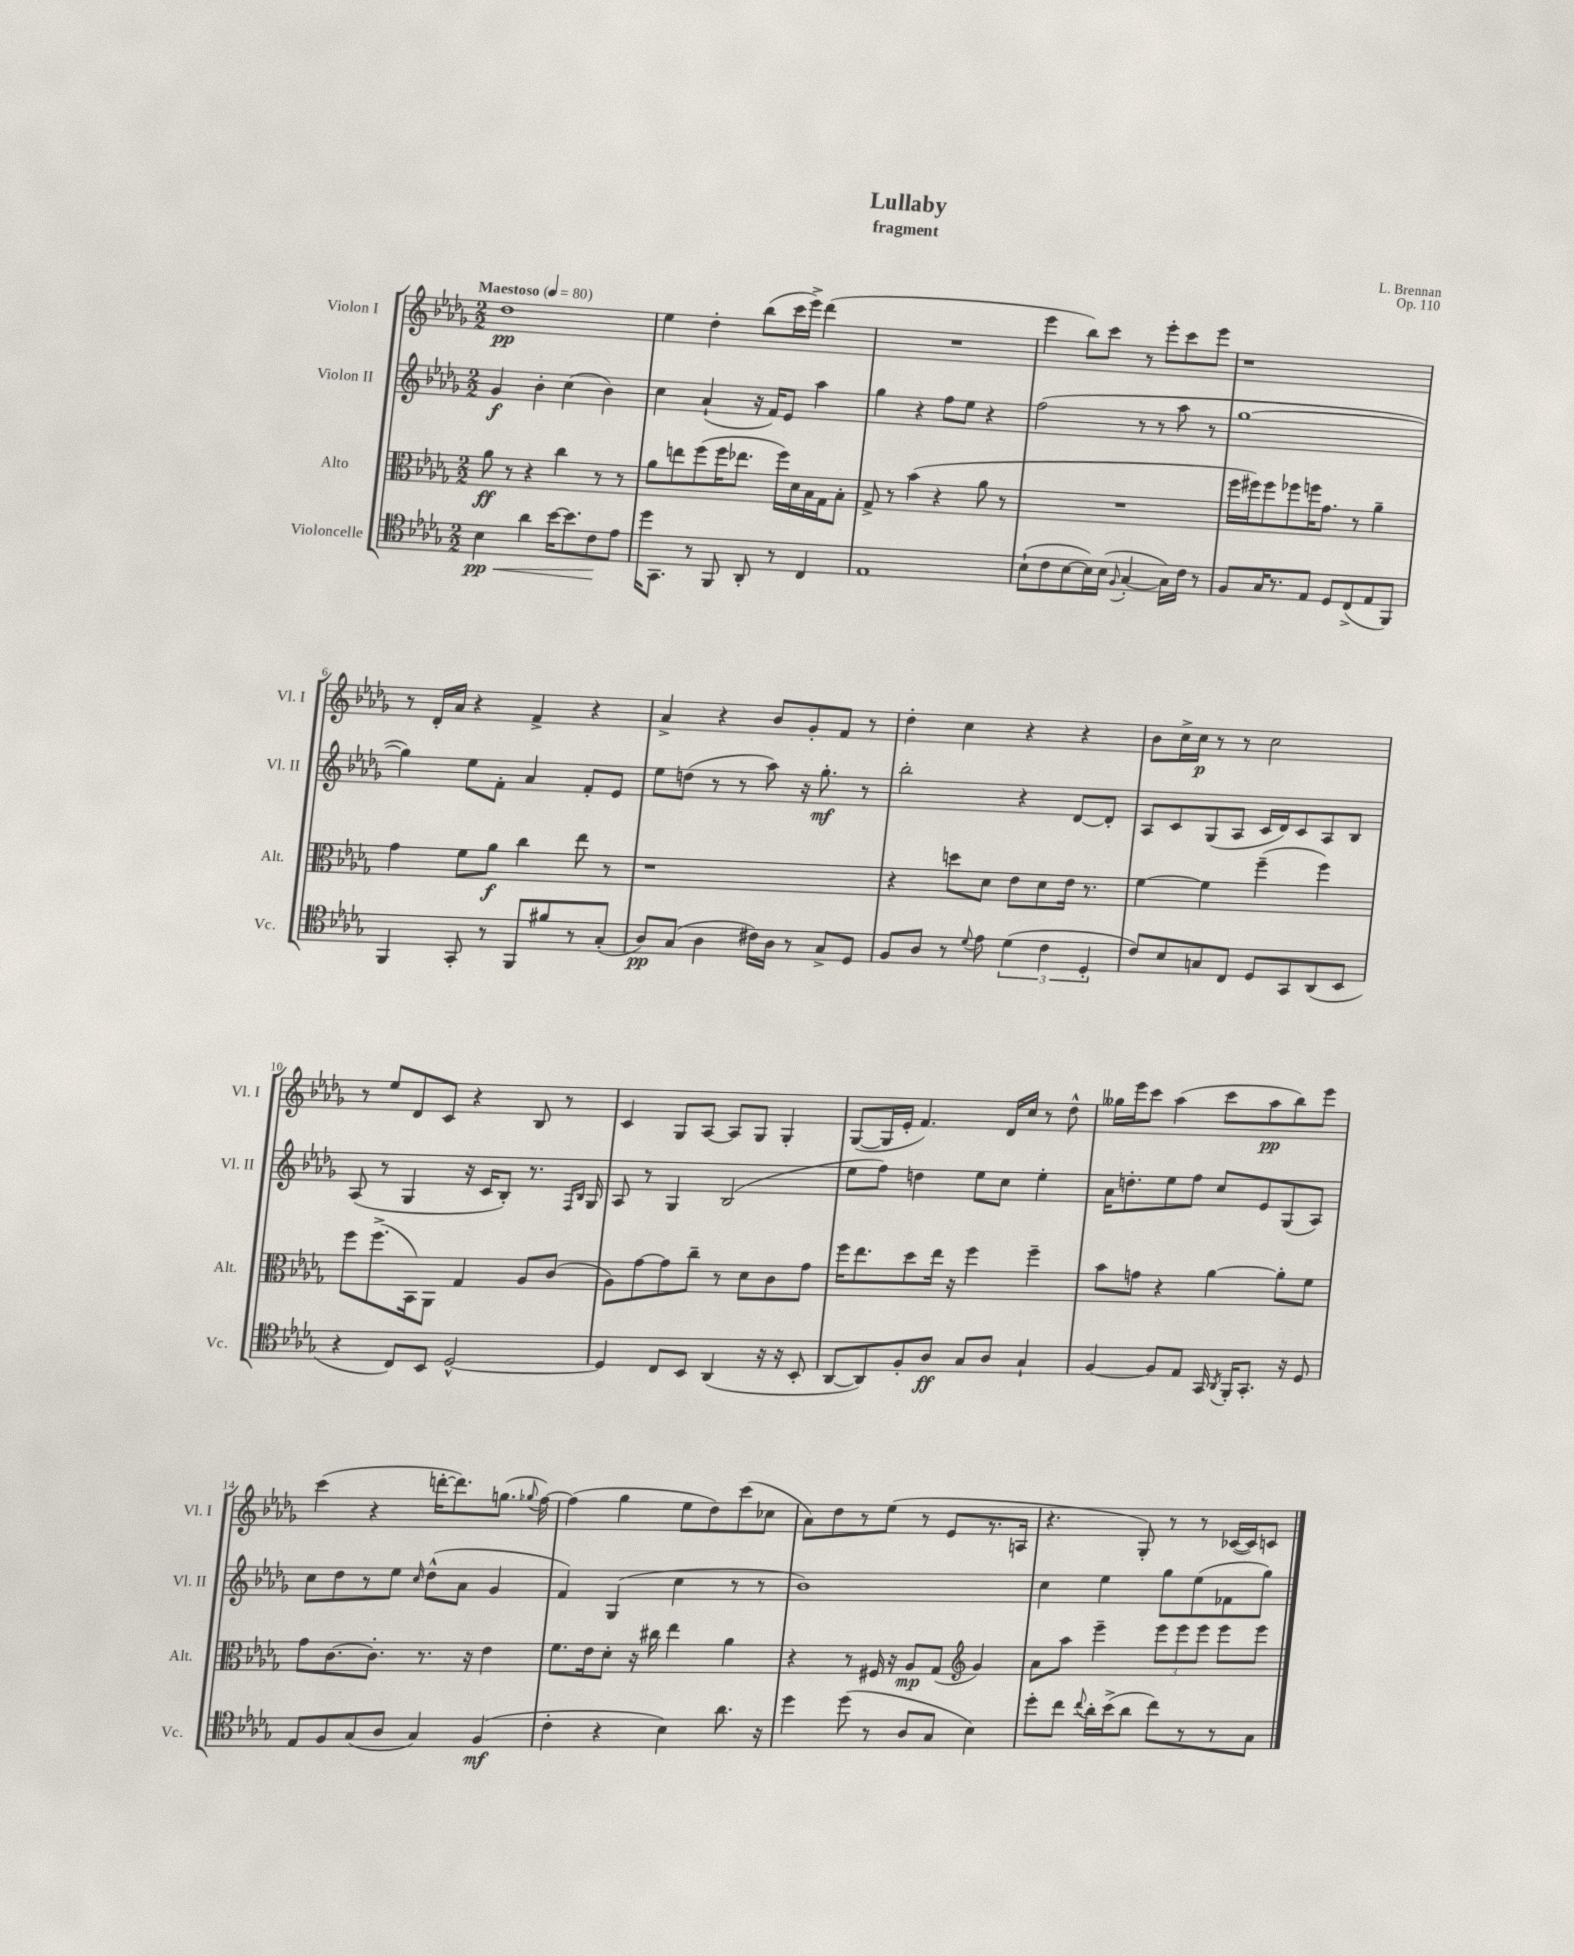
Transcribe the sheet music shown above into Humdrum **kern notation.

**kern	**dynam	**kern	**dynam	**kern	**dynam	**kern	**dynam
*part4	*part4	*part3	*part3	*part2	*part2	*part1	*part1
*staff4	*staff4	*staff3	*staff3	*staff2	*staff2	*staff1	*staff1
*I"Violoncelle	*	*I"Alto	*	*I"Violon II	*	*I"Violon I	*
*I'Vc.	*	*I'Alt.	*	*I'Vl. II	*	*I'Vl. I	*
*clefC4	*	*clefC3	*	*clefG2	*	*clefG2	*
*k[b-e-a-d-g-]	*	*k[b-e-a-d-g-]	*	*k[b-e-a-d-g-]	*	*k[b-e-a-d-g-]	*
*M2/2	*	*M2/2	*	*M2/2	*	*M2/2	*
*MM80	*	*MM80	*	*MM80	*	*MM80	*
=1	=1	=1	=1	=1	=1	=1	=1
!	!	!	!	!	!	!LO:TX:a:B:t=Maestoso	!
!	!LO:HP:b	!	!	!	!	!	!
4B-\	< pp	8a-\	ff	4g-/	f	1dd-	pp
.	.	8r	.	.	.	.	.
4a-\	.	4r	.	4b-'\	.	.	.
[16b-\KL	.	4cc\	.	(4cc\	.	.	.
8.b-\]	.	.	.	.	.	.	.
8c\	.	8r	.	4b-\)	.	.	.
8e-\J	[	8r	.	.	.	.	.
=2	=2	=2	=2	=2	=2	=2	=2
16dd-\KL	.	8a-\L	.	4cc\	.	4ee-\	.
8.GG-\J	.	.	.	.	.	.	.
.	.	8een\	.	.	.	.	.
8r	.	(8ff\	.	(4a-`/	.	4dd-'\	.
8FF/	.	16ff\K	.	.	.	.	.
.	.	8.ee-X\J	.	.	.	.	.
8AA-'/	.	.	.	16r	.	(8bb-\L	.
.	.	.	.	16f/KL)	.	.	.
8r	.	16ff\LL)	.	8e-/J	.	16ccc\L	.
.	.	16d-\	.	.	.	16eee-^\JJ)	.
4C/	.	16B-\	.	4aa-\	.	(4ddd-\	.
.	.	16G-\J	.	.	.	.	.
.	.	8B-'\J	.	.	.	.	.
=3	=3	=3	=3	=3	=3	=3	=3
1E-	.	8G-^/	.	4gg-\	.	1r	.
.	.	8r	.	.	.	.	.
.	.	(4b-\	.	4r	.	.	.
.	.	4r	.	8ff\L	.	.	.
.	.	.	.	8ee-\J	.	.	.
.	.	8a-\	.	4r	.	.	.
.	.	8r	.	.	.	.	.
=4	=4	=4	=4	=4	=4	=4	=4
(8B-`\L	.	1r	.	(2ff\	.	4eee-\	.
8c\	.	.	.	.	.	.	.
[8B-\	.	.	.	.	.	8bb-\L)	.
16B-\L])	.	.	.	.	.	8ccc\J	.
(16B-\JJ	.	.	.	.	.	.	.
8qqF/	.	.	.	.	.	.	.
[4G-'/	.	.	.	8r	.	8r	.
.	.	.	.	8r	.	8eee-'\L	.
16G-\LL])	.	.	.	8aa-\	.	8ccc\	.
16c\JJ	.	.	.	.	.	.	.
8r	.	.	.	8r	.	8eee-\J	.
=5	=5	=5	=5	=5	=5	=5	=5
8F/L	.	16ff\LL	.	[1gg-	.	1r	.
.	.	16ff#X\J)	.	.	.	.	.
16G-/K	.	8ff#\	.	.	.	.	.
8.r	.	.	.	.	.	.	.
.	.	8ff-X\	.	.	.	.	.
8E-/J	.	16ffn\K	.	.	.	.	.
.	.	8.g-\J	.	.	.	.	.
8D-/L	.	.	.	.	.	.	.
(8C^/	.	8r	.	.	.	.	.
8E-/	.	4a-~\	.	.	.	.	.
8FF/J)	.	.	.	.	.	.	.
!!LO:LB:g=z
=6	=6	=6	=6	=6	=6	=6	=6
4FF/	.	4g-\	.	4gg-\])	.	8r	.
.	.	.	.	.	.	16d-'/LL	.
.	.	.	.	.	.	16a-/JJ	.
8GG-'/	.	8f\L	.	8ee-\L	.	4r	.
8r	.	8a-\J	f	8f'\J	.	.	.
8FF/L	.	4cc\	.	4a-/	.	4f^/	.
8f#X/	.	.	.	.	.	.	.
8r	.	8ee-\	.	8f'/L	.	4r	.
(8G-'/J	.	8r	.	8e-/J	.	.	.
=7	=7	=7	=7	=7	=7	=7	=7
8A-/L)	pp	1r	.	8ee-\L	.	4a-^/	.
(8G-/J	.	.	.	(8ddn\J	.	.	.
4A-\	.	.	.	8r	.	4r	.
.	.	.	.	8r	.	.	.
16c#X\LL)	.	.	.	8aa-\)	.	8b-/L	.
16A-\JJ	.	.	.	.	.	.	.
8r	.	.	.	16r	.	8g-'/	.
.	.	.	.	8.gg-'\	mf	.	.
8G-^/L	.	.	.	.	.	8f/J	.
8D-/J	.	.	.	8r	.	8r	.
=8	=8	=8	=8	=8	=8	=8	=8
8F/L	.	4r	.	2bb-'\	.	4dd-'\	.
8A-/J	.	.	.	.	.	.	.
8r	.	8ddn\L	.	.	.	4cc\	.
8qqd-/	.	.	.	.	.	.	.
8e-\	.	8d-\J	.	.	.	.	.
(6d-\	.	8e-\L	.	4r	.	4r	.
.	.	8d-\	.	.	.	.	.
6c\	.	.	.	.	.	.	.
.	.	16e-\Jk	.	[8d-/L	.	4r	.
.	.	8.r	.	.	.	.	.
6D-'/	.	.	.	.	.	.	.
.	.	.	.	8d-'/J]	.	.	.
=9	=9	=9	=9	=9	=9	=9	=9
8c/L)	.	[4f\	.	8A-/L	.	8b-\L	.
8B-/	.	.	.	8c/	.	16cc^\L	.
.	.	.	.	.	.	16cc\JJ	p
8Gn/	.	4f\]	.	(8G-/	.	8r	.
8C/J	.	.	.	8A-/J	.	8r	.
8D-/L	.	(4ff~\	.	16c/LL	.	2cc\	.
.	.	.	.	16d-/J)	.	.	.
8GG-/	.	.	.	8c/	.	.	.
(8AA-/	.	4ff\)	.	8A-/	.	.	.
8BB-/J	.	.	.	8B-/J	.	.	.
!!LO:LB:g=z
=10	=10	=10	=10	=10	=10	=10	=10
4r	.	8ff\L	.	(8A-/	.	8r	.
.	.	(8.ff^\	.	8r	.	8ee-/L	.
8C/L)	.	.	.	4G-/	.	8d-/	.
.	.	16BB-\k)	.	.	.	.	.
8BB-/J	.	8AA-\J	.	.	.	8c/J	.
[2D-^^/	.	4G-/	.	16r	.	4r	.
.	.	.	.	16c/KL	.	.	.
.	.	.	.	8B-'/J)	.	.	.
.	.	8A-/L	.	8.r	.	8B-/	.
.	.	(8c/J	.	.	.	8r	.
.	.	.	.	16qqF/LL	.	.	.
.	.	.	.	16qqB-/JJ	.	.	.
.	.	.	.	16G-/	.	.	.
=11	=11	=11	=11	=11	=11	=11	=11
4D-/]	.	8A-\L)	.	8A-/	.	4c/	.
.	.	[8g-\	.	8r	.	.	.
8C/L	.	8g-\]	.	4G-/	.	8G-/L	.
8BB-/J	.	8cc~\J	.	.	.	[8A-/J	.
(4AA-/	.	8r	.	(2B-/	.	8A-/L]	.
.	.	8d-\L	.	.	.	8G-/J	.
16r	.	8c\	.	.	.	4G-'/	.
16r	.	.	.	.	.	.	.
8BB-'/	.	8g-\J	.	.	.	.	.
=12	=12	=12	=12	=12	=12	=12	=12
[8AA-/L	.	16ff\KL	.	8ee-\L	.	([8G-/L	.
.	.	8.ee-\	.	.	.	.	.
8AA-/])	.	.	.	8ff\J)	.	16G-/L]	.
.	.	.	.	.	.	16e-'/JJ	.
8F'/	.	8dd-\	.	4ddn\	.	4.f/)	.
8A-/J	ff	16ee-\Jk	.	.	.	.	.
.	.	16r	.	.	.	.	.
8G-/L	.	4ff\	.	8ee-\L	.	.	.
8A-/J	.	.	.	8cc\J	.	16d-/LL	.
.	.	.	.	.	.	16cc/JJ	.
4G-`/	.	4ff~\	.	4ee-'\	.	8r	.
.	.	.	.	.	.	8dd-^^\	.
=13	=13	=13	=13	=13	=13	=13	=13
[4F/	.	8b-\L	.	16a-\KL	.	16gg--X\LL	.
.	.	.	.	8.ddn'\	.	16eee-\J	.
.	.	8gn\J	.	.	.	8ccc\J	.
8F/L]	.	4r	.	8ee-\	.	(4aa-\	.
8E-/J	.	.	.	8ff\J	.	.	.
16GG-/	.	[4a-\	.	8cc/L	.	8ccc\L	.
8qAA-/	.	.	.	.	.	.	.
16FF'/KL	.	.	.	.	.	.	.
8.GG-'/J	.	.	.	8e-/	.	8aa-\	pp
.	.	8a-'\L]	.	(8G-/	.	8bb-\)	.
16r	.	.	.	.	.	.	.
8D-/	.	8f\J	.	8A-/J)	.	8eee-\J	.
!!LO:LB:g=z
=14	=14	=14	=14	=14	=14	=14	=14
8E-/L	.	8g-\L	.	8cc\L	.	(4ccc\	.
8F/	.	[8.c\	.	8dd-\	.	.	.
(8G-/	.	.	.	8r	.	4r	.
.	.	8.c'\J]	.	.	.	.	.
8A-/J	.	.	.	8ee-\J	.	.	.
.	.	.	.	16qqcc/	.	.	.
4G-/)	.	8.r	.	(8dd-^^\L	.	[16dddn'\KL	.
.	.	.	.	.	.	8.ddd\])	.
.	.	.	.	8a-\J	.	.	.
.	.	16r	.	.	.	.	.
(4F/	mf	4e-\	.	4g-/	.	(8.ggn\J	.
.	.	.	.	.	.	8qqgg-X/	.
.	.	.	.	.	.	[16ff\)	.
=15	=15	=15	=15	=15	=15	=15	=15
4c'\	.	8.f\L	.	4f/)	.	(4ff\]	.
.	.	16e-\k	.	.	.	.	.
4r	.	8d-'\J	.	(4G-/	.	4gg-\	.
.	.	16r	.	.	.	.	.
.	.	16cc#X\	.	.	.	.	.
4B-\)	.	4ee-\	.	4cc\	.	8ee-\L	.
.	.	.	.	.	.	8dd-\)	.
8.a-\	.	4a-\	.	8r	.	(8ccc\	.
.	.	.	.	8r	.	8cc-X\J	.
16r	.	.	.	.	.	.	.
=16	=16	=16	=16	=16	=16	=16	=16
4dd-\	.	4r	.	1b-)	.	8a-\L)	.
.	.	.	.	.	.	8dd-\	.
(8dd-\	.	8r	.	.	.	8r	.
8r	.	16F#X/	.	.	.	(8ee-\J	.
.	.	16r	.	.	.	.	.
8A-/L	.	8A-/L	mp	.	.	8r	.
8G-/J	.	(8G-/J	.	.	.	8e-/L	.
*	*	*clefG2	*	*	*	*	*
4B-\)	.	4g-/)	.	.	.	8.r	.
.	.	.	.	.	.	16An/Jk	.
=17	=17	=17	=17	=17	=17	=17	=17
8dd-'\L	.	8a-\L	.	4cc\	.	4.r	.
8cc\J	.	8aa-\J	.	.	.	.	.
8qqcc/	.	.	.	.	.	.	.
16a-'\LL	.	4eee-~\	.	4ee-\	.	.	.
(16b-^\J	.	.	.	.	.	.	.
8a-\J	.	.	.	.	.	8G-'/)	.
8cc\L)	.	12eee-\L	.	8gg-\L	.	8r	.
.	.	12eee-\	.	.	.	.	.
8r	.	.	.	(8ee-\	.	8r	.
.	.	12eee-\J	.	.	.	.	.
8r	.	8eee-\L	.	8f-X\	.	([16c-X/LL	.
.	.	.	.	.	.	16c-/J])	.
8G-\J	.	8eee-\J	.	8gg-\J)	.	8cn/J	.
==	==	==	==	==	==	==	==
*-	*-	*-	*-	*-	*-	*-	*-
